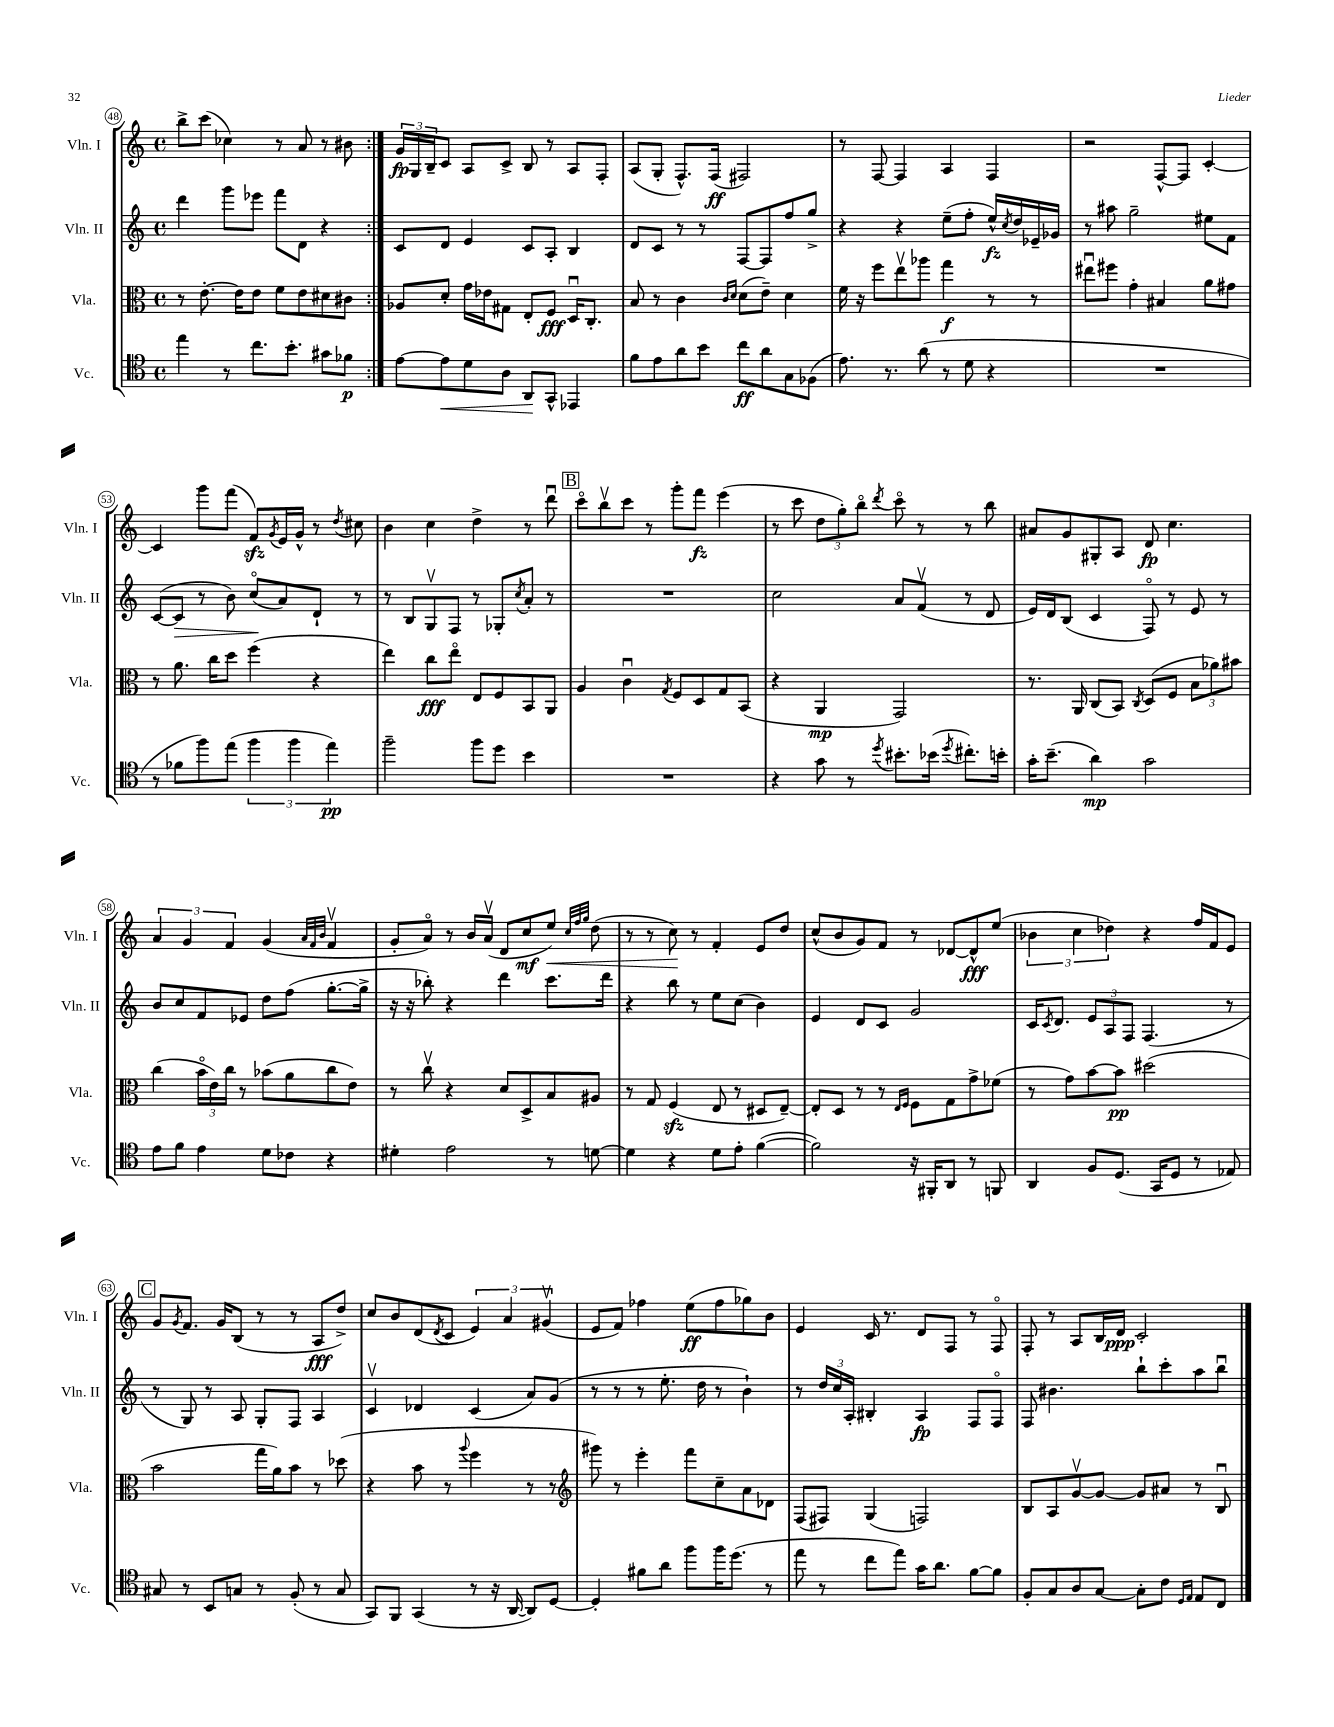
<<
\new StaffGroup <<
\new Staff = "s0" \with { instrumentName = "Vln. I" shortInstrumentName = "Vln. I" } {
    \clef treble \key c \major \defaultTimeSignature \time 4/4
    \repeat volta 2 { b''8-> c'''8( ces''4) r8 a'8 r8 bis'8 | }
    \tuplet 3/2 { g'16\fp g16 b16-- } c'8 a8 c'8-> b8 r8 a8 f8-. |
    a8( g8-. f8.-^) f16\ff( fis2) |
    r8 f8~ f4 a4 f4 |
    r2 f8~-^ f8 c'4~-. |
    c'4 g'''8 f'''8( f'8\sfz) \acciaccatura { g'8 } e'16 g'16-^ r8 \acciaccatura { d''8 } cis''8 |
    b'4 c''4 d''4-> r8 d'''8\downbow |
    \mark \markup { \box "B" } c'''8\flageolet b''8\upbow c'''8 r8 g'''8-. f'''8\fz e'''4( |
    r8 c'''8 \tuplet 3/2 { d''8 g''8-.) b''8\flageolet } \acciaccatura { d'''8 } c'''8\flageolet r8 r8 b''8 |
    ais'8 g'8 gis8-. a8 d'8\fp c''4. |
    \tuplet 3/2 { a'4 g'4 f'4 } g'4( \grace { a'32 f'32 b'32 } f'4\upbow |
    g'8-. a'8\flageolet) r8 b'16 a'16\upbow( d'8 c''8\mf e''8\<) \grace { c''32 f''32 g''32 } d''8( |
    r8 r8 c''8\!) r8 f'4-. e'8 d''8 |
    c''8-^( b'8 g'8) f'8 r8 des'8~ des'8-^\fff e''8( |
    \tuplet 3/2 { bes'4 c''4 des''4) } r4 f''16 f'16 e'8 |
    \mark \markup { \box "C" } g'8 \acciaccatura { g'8 } f'8. g'16 b8( r8 r8 a8\fff d''8->) |
    c''8 b'8 d'8( \acciaccatura { d'8 } c'8 \tuplet 3/2 { e'4) a'4 gis'4\upbow( } |
    e'8 f'8) fes''4 e''8\ff( fes''8 ges''8) b'8 |
    e'4 c'16 r8. d'8 f8 r8 f8\flageolet |
    f8-. r8 a8 b16 d'16\ppp c'2-. \bar "|." |
}
\new Staff = "s1" \with { instrumentName = "Vln. II" shortInstrumentName = "Vln. II" } {
    \clef treble \key c \major \defaultTimeSignature \time 4/4
    \repeat volta 2 { d'''4 g'''8 ees'''8 f'''8 d'8 r4 | }
    c'8 d'8 e'4 c'8 a8-. b4 |
    d'8 c'8 r8 r8 f8~ f8 f''8 g''8-> |
    r4 r4 e''8--( f''8-. e''16-^\fz) \acciaccatura { c''8 } d''16 ees'16-- ges'16 |
    r8 ais''8 g''2-- eis''8 f'8 |
    c'8~( c'8\> r8 b'8) c''8\flageolet\!( a'8) d'8-! r8 |
    r8 b8 g8\upbow f8 r8 ges8-. \acciaccatura { c''8 } a'8-. r8 |
    \mark \markup { \box "B" } R1 |
    c''2 a'8 f'8\upbow( r8 d'8 |
    e'16) d'16 b8( c'4 f8\flageolet) r8 e'8 r8 |
    b'8 c''8 f'8 ees'8 d''8 f''8( g''8.~-. g''16-> |
    r16 r16 bes''8-.) r4 d'''4 c'''8. d'''16 |
    r4 b''8 r8 e''8 c''8( b'4) |
    e'4 d'8 c'8 g'2 |
    c'16 \acciaccatura { c'8 } d'8. \tuplet 3/2 { e'8 a8 f8 } f4.( r8 |
    \mark \markup { \box "C" } r8 g8) r8 a8 g8-. f8 a4 |
    c'4\upbow des'4 c'4( a'8) g'8( |
    r8 r8 r8 e''8.-. d''16 r8 b'4-!) |
    r8 \tuplet 3/2 { d''16 c''16 a16-. } bis4-. a4\fp f8 f8\flageolet |
    f8 bis'4. b''8-! c'''8-. a''8 b''8\downbow \bar "|." |
}
\new Staff = "s2" \with { instrumentName = "Vla." shortInstrumentName = "Vla." } {
    \clef alto \key c \major \defaultTimeSignature \time 4/4
    \repeat volta 2 { r8 e'8.~-. e'16 e'8 f'8 e'8 dis'8 cis'8 | }
    aes8 d'8-. g'16 ees'16 gis8 e8-. f8\fff d16\downbow c8.-. |
    b8 r8 c'4 \grace { c'16 d'16 } d'8( e'8--) d'4 |
    f'16 r16 f''8 e''8\upbow aes''8 g''4\f r8 r8 |
    eis''8\downbow fis''8 g'4-. bis4 a'8 gis'8 |
    r8 a'8. c''16 d''8 f''4( r4 |
    e''4) c''8\fff e''8\flageolet e8 f8 b,8 a,8 |
    \mark \markup { \box "B" } a4 c'4\downbow \acciaccatura { g8 } f8 d8 g8 b,8( |
    r4 a,4\mp g,2) |
    r8. a,16 c8( b,8) \acciaccatura { c8 } d8( f8 \tuplet 3/2 { b8 aes'8) bis'8 } |
    c''4( \tuplet 3/2 { b'16\flageolet e'16) c''16 } r8 bes'8( a'8 c''8 e'8) |
    r8 c''8\upbow r4 d'8 d8-> b8 ais8 |
    r8 g8 f4\sfz( e8 r8 dis8 e8~--) |
    e8-. d8 r8 r8 \grace { e16 f16 } f8 g8 g'8-> fes'8( |
    r8 g'8) b'8~ b'8\pp dis''2( |
    \mark \markup { \box "C" } b'2 g''16 a'16) b'8 r8 des''8( |
    r4 b'8 r8 \appoggiatura { a''8 } f''4 r8 r8 |
    \clef treble gis'''8) r8 e'''4-. f'''8 c''8-- a'8 des'8 |
    f8( fis8) g4( f2) |
    b8 a8 g'8~\upbow g'8~ g'8 ais'8 r8 b8\downbow \bar "|." |
}
\new Staff = "s3" \with { instrumentName = "Vc." shortInstrumentName = "Vc." } {
    \clef tenor \key c \major \defaultTimeSignature \time 4/4
    \repeat volta 2 { e''4 r8 c''8. b'8.-. gis'8 fes'8\p | }
    e'8~ e'8\< d'8 a8 a,8\! g,8-^ ees,4 |
    f'8 e'8 a'8 b'8 c''8\ff a'8 g8 fes8( |
    e'8.) r8. a'8( r8 d'8 r4 |
    R1 |
    r8 fes'8 f''8) e''8( \tuplet 3/2 { f''4 f''4 e''4\pp) } |
    f''2-- f''8 d''8 b'4 |
    \mark \markup { \box "B" } R1 |
    r4 g'8 r8 \acciaccatura { d''8 } bis'8.-. bes'16( \acciaccatura { d''8 } cis''8.-.) b'16-. |
    g'16-. b'8.--( a'4\mp) g'2 |
    e'8 f'8 e'4 d'8 ces'8 r4 |
    dis'4-. e'2 r8 d'8~ |
    d'4 r4 d'8 e'8-. f'4~( |
    f'2) r16 fis,16-. a,8 r8 f,8 |
    a,4 f8 d8.( g,16 d8 r8 ees8) |
    \mark \markup { \box "C" } gis8 r8 b,8 g8 r8 f8-.( r8 g8 |
    g,8) f,8 g,4( r8 r16 a,16~ a,8) d8~ |
    d4-. fis'8 a'8 f''8 f''16 d''8.( r8 |
    e''8 r8 c''8 e''8) g'16 a'8. f'8~ f'8 |
    f8-. g8 a8 g8~ g8-. c'8 \grace { d16 e16 } e8 c8 \bar "|." |
}
>>
>>
\layout { \context { \Score currentBarNumber = #48 \override BarNumber.stencil = #(make-stencil-circler 0.1 0.3 ly:text-interface::print) } }
